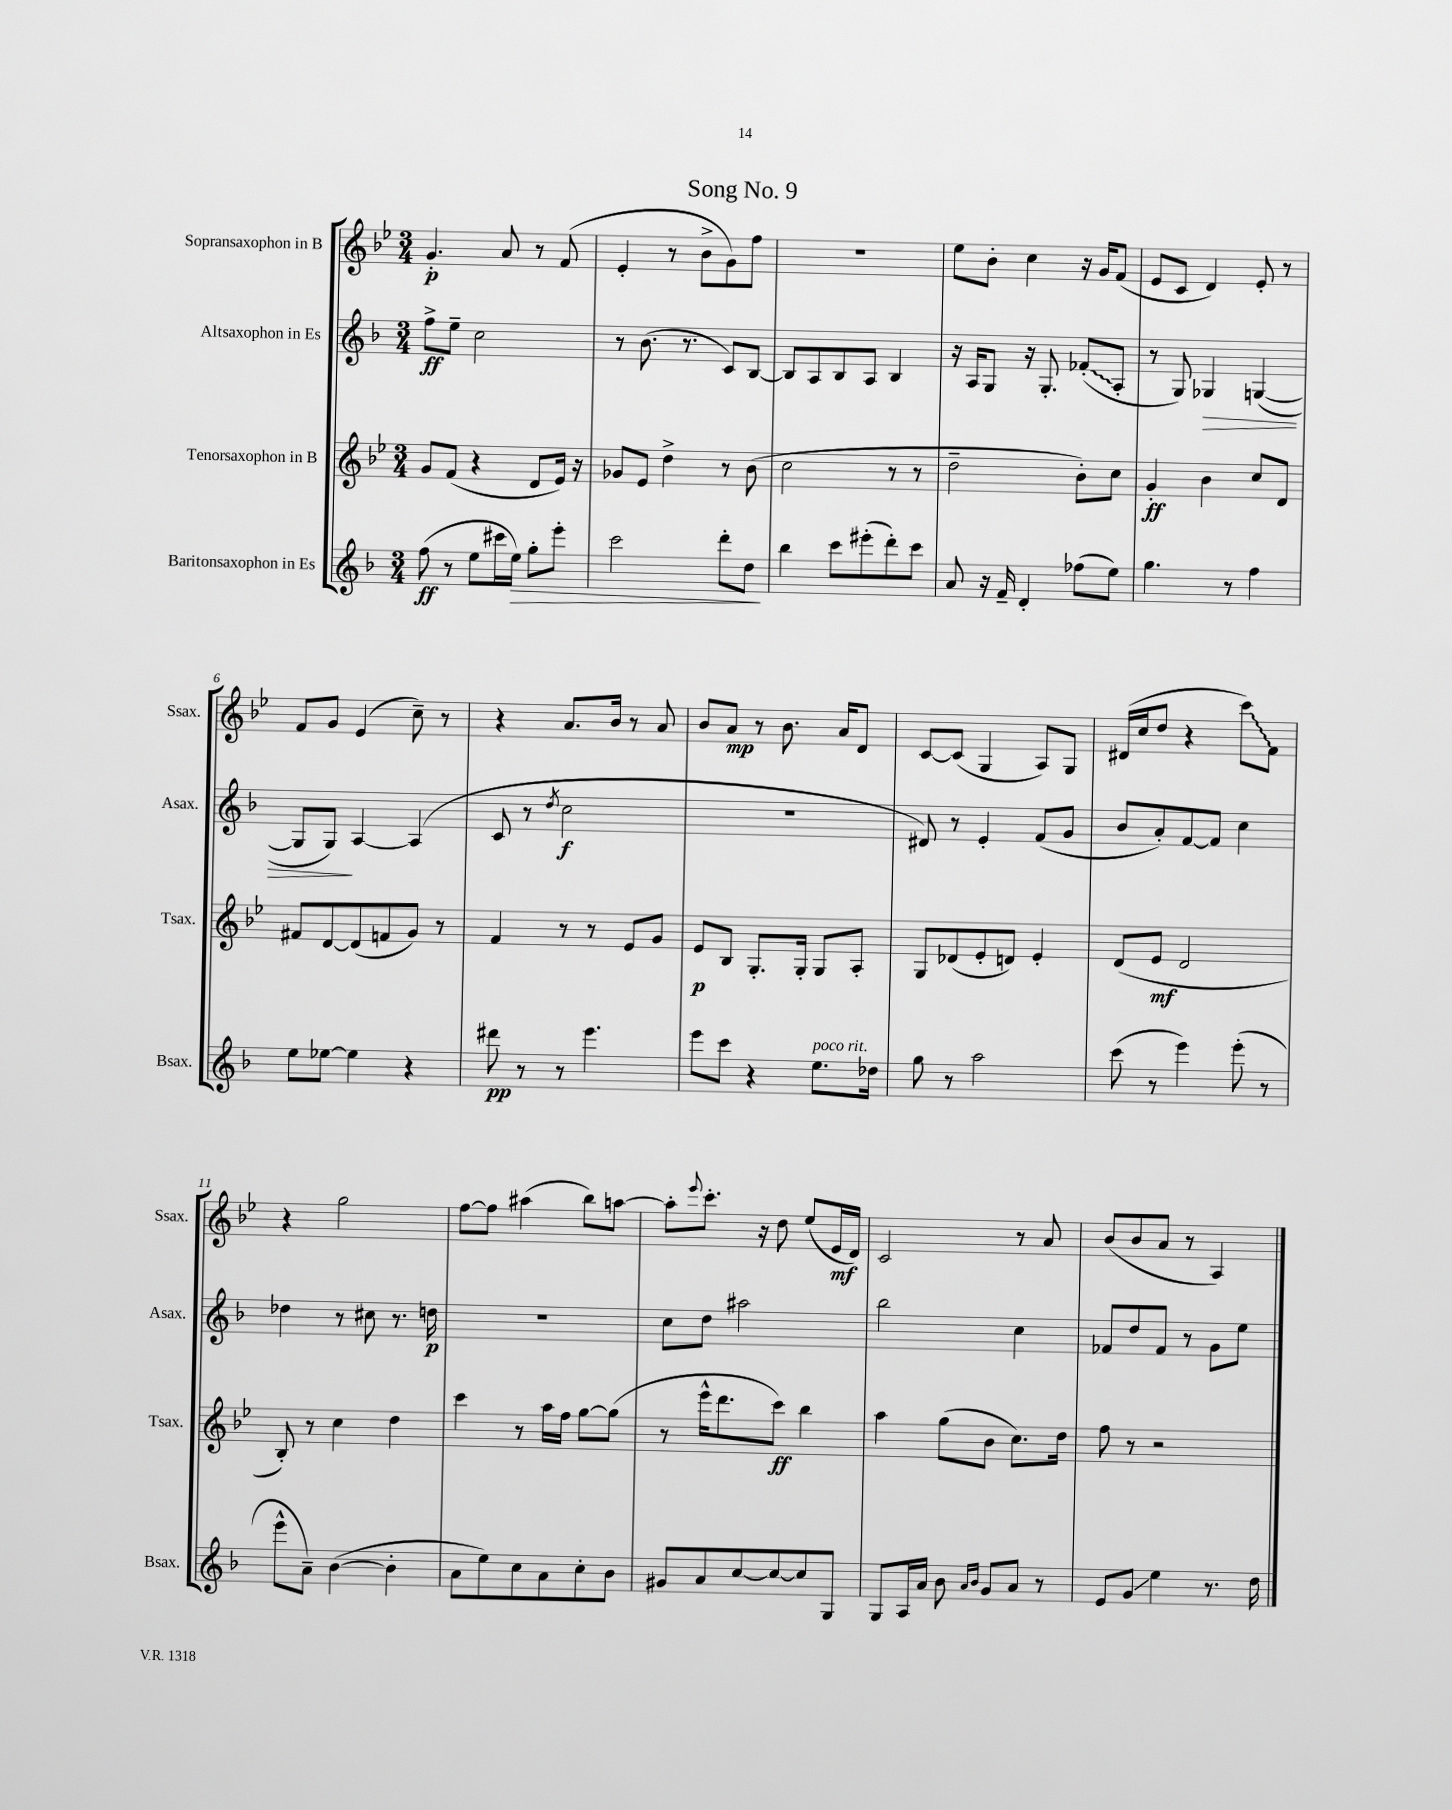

**kern	**kern	**kern	**kern
*staff4	*staff3	*staff2	*staff1
*clefG2	*clefG2	*clefG2	*clefG2
*k[b-]	*k[b-e-]	*k[b-]	*k[b-e-]
*M3/4	*M3/4	*M3/4	*M3/4
(8ff	8g	8ff^	4.g'
8r	(8f	8ee~	.
8ee	4r	2cc	.
16ccc#	.	.	8a
16ee)	.	.	.
8gg'	8d	.	8r
8eee'	16e-)	.	(8f
.	16r	.	.
=	=	=	=
2ccc	8g-	8r	4e-'
.	8e-	(8.b-	.
.	4dd^	.	8r
.	.	8.r	.
.	.	.	8b-^
8ddd'	8r	8c)	8g)
8dd	(8b-	[8B-	8ff
=	=	=	=
4bb-	2cc	8B-]	2.r
.	.	8A	.
8ccc	.	8B-	.
(8eee#'	.	8A	.
8ddd')	8r	4B-	.
8ccc	8r	.	.
=	=	=	=
8a	2dd~	16r	8ee-
.	.	16A	.
16r	.	8G	8b-'
16f~	.	.	.
4d'	.	16r	4cc
.	.	8.G'	.
(8ff-	8b-')	(8f-'	16r
.	.	.	16g
8ee)	8cc	8A'	(8f
=	=	=	=
4.gg	4g'	8r	8e-
.	.	8G)	8c
.	4b-	4G-	4d)
8r	.	.	.
4ff	8cc	([4G	8e-'
.	8d	.	8r
=	=	=	=
8ee	8f#	8G]	8f
[8ee-	[8d	8G)	8g
4ee-]	(8d]	[4A	(4e-
.	8f	.	.
4r	8g)	(4A]	8cc~)
.	8r	.	8r
=	=	=	=
8ddd#	4f	8c	4r
8r	.	8r	.
.	.	8qdd	.
8r	8r	2cc	8.a
4.eee	8r	.	.
.	.	.	16b-
.	8e-	.	8r
.	8g	.	8a
=	=	=	=
8eee	8e-	2.r	8b-
8ccc	8B-	.	8a
4r	8.G'	.	8r
.	.	.	8.b-
.	16G'	.	.
8.ee	8G	.	.
.	.	.	16a
.	8A'	.	8d
16dd-	.	.	.
=	=	=	=
8gg	8G	8d#)	[8c
8r	(8d-	8r	(8c]
2aa	8e-'	4e'	4G
.	8d)	.	.
.	4e-'	(8f	8A)
.	.	8g	8G
=	=	=	=
(8ccc	(8d	8b-	(16d#
.	.	.	16cc
8r	8e-	8a')	8dd
4eee)	2d	[8f	4r
.	.	8f]	.
(8eee'	.	4cc	8ccc)
8r	.	.	8f
=	=	=	=
8eee^^	8B-')	4dd-	4r
8a~)	8r	.	.
([4b-	4cc	8r	2gg
.	.	8cc#	.
4b-']	4dd	8.r	.
.	.	16dd	.
=	=	=	=
8a	4ccc	2.r	[8ff
8ee)	.	.	8ff]
8cc	8r	.	(4aa#
8a	16aa	.	.
.	16ff	.	.
8cc'	[8gg	.	8bb-)
8b-	(8gg]	.	[8aa
=	=	=	=
8g#	8r	8cc	8aa']
.	.	.	8qqeee-
8a	16eee-^^	8dd	8.ccc'
.	8.ddd	.	.
[8cc	.	2aa#	.
.	.	.	16r
8cc_	8ccc)	.	8dd
8cc]	4bb-	.	(8ee-
8G	.	.	16e-
.	.	.	16d)
=	=	=	=
8G	4aa	2bb-	2c
16A	.	.	.
16a	.	.	.
8b-	(8gg	.	.
16qqa	.	.	.
16qqb-	.	.	.
8g	8b-	.	.
8a	8.cc)	4cc	8r
8r	.	.	8a
.	16dd	.	.
=	=	=	=
8e	8ff	8f-	(8b-
8g	8r	8dd	8b-
4ee	2r	8f-	8a
.	.	8r	8r
8.r	.	8g	4A)
.	.	8ee	.
16dd	.	.	.
==	==	==	==
*-	*-	*-	*-
